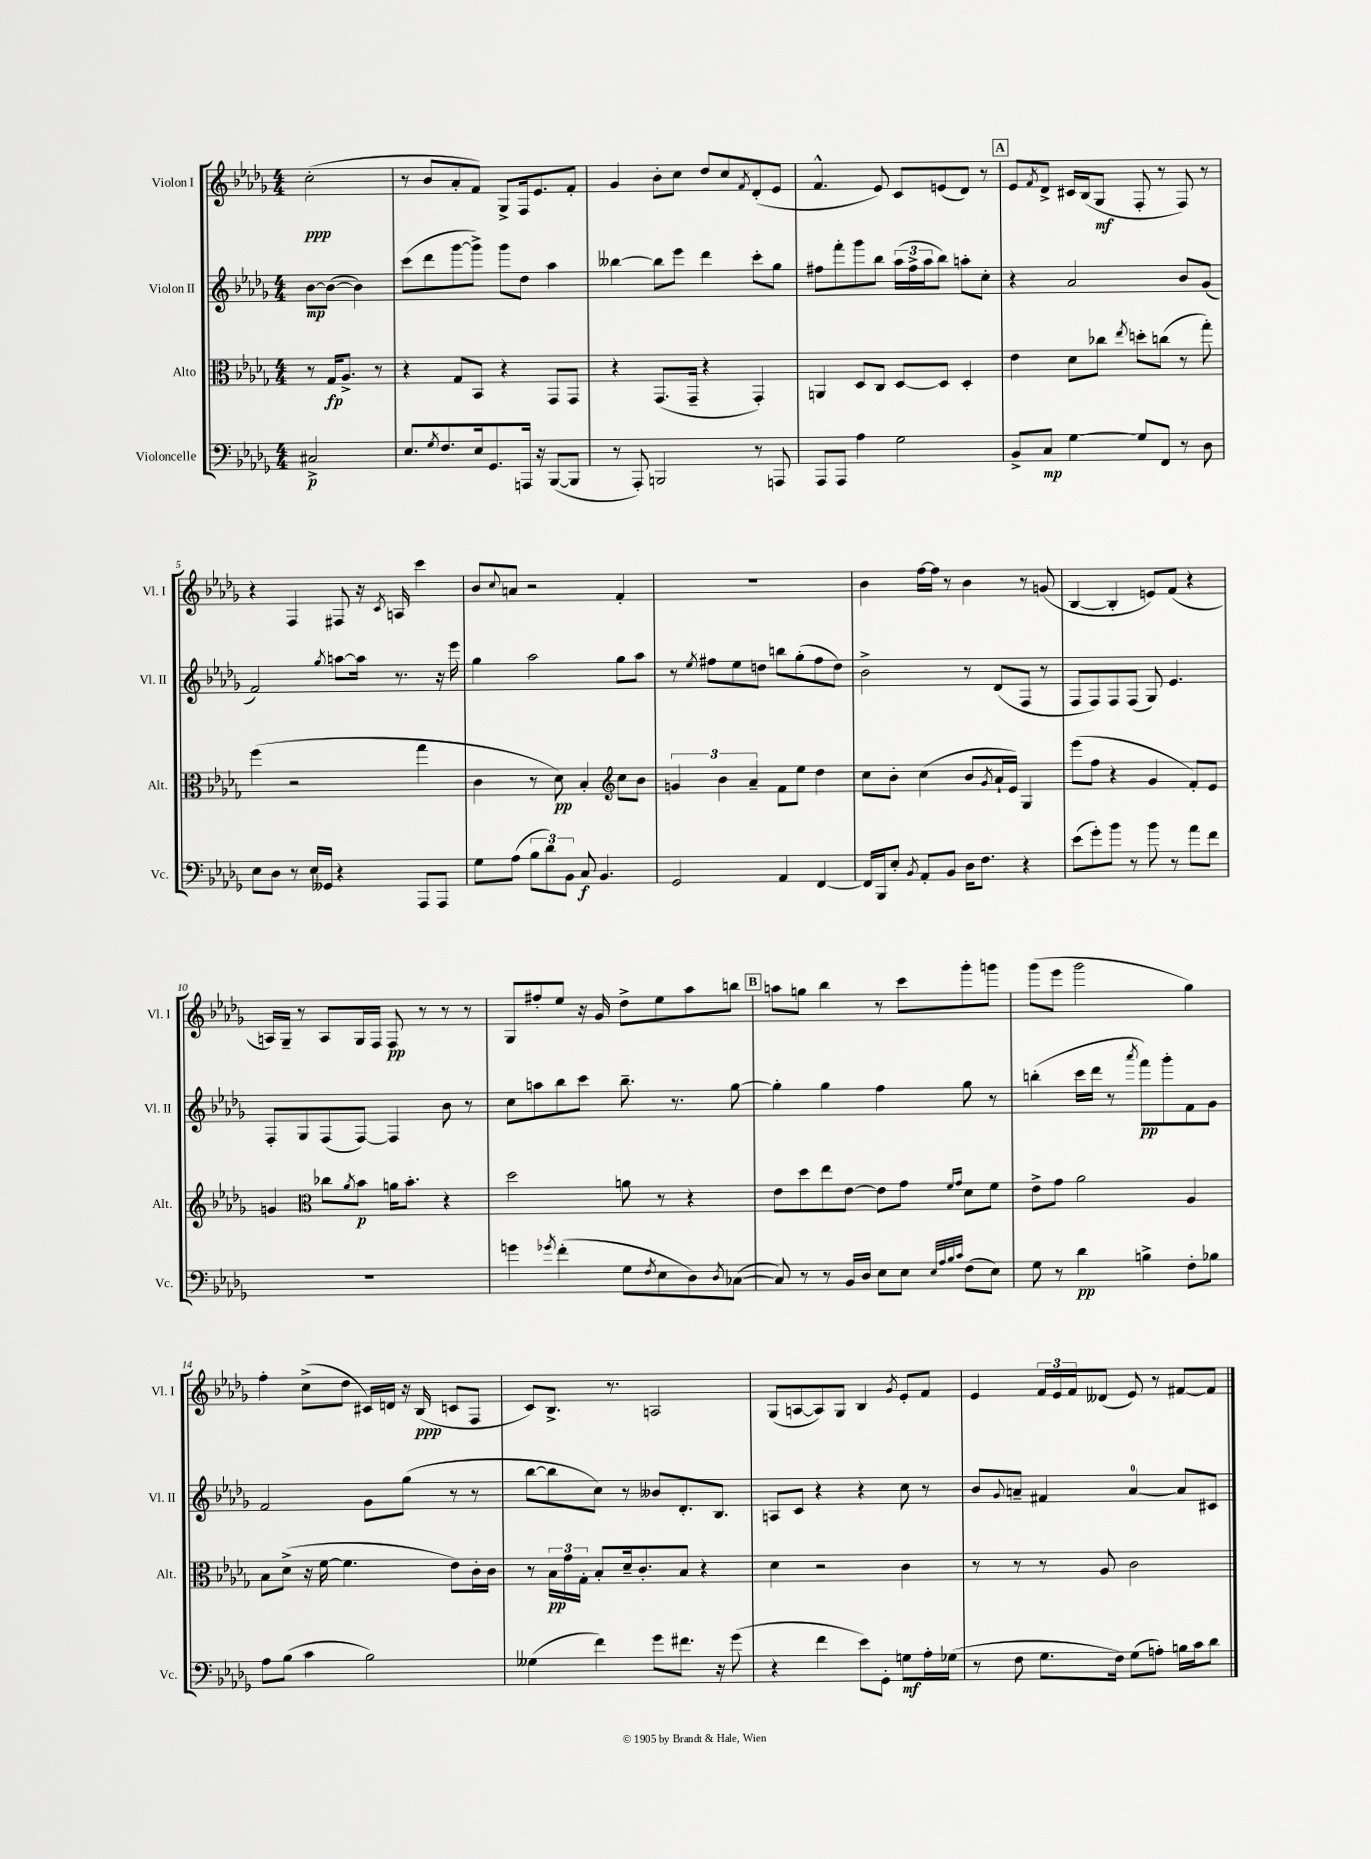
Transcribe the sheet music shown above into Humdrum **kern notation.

**kern	**dynam	**kern	**dynam	**kern	**dynam	**kern	**dynam
*part4	*part4	*part3	*part3	*part2	*part2	*part1	*part1
*staff4	*staff4	*staff3	*staff3	*staff2	*staff2	*staff1	*staff1
*I"Violoncelle	*	*I"Alto	*	*I"Violon II	*	*I"Violon I	*
*I'Vc.	*	*I'Alt.	*	*I'Vl. II	*	*I'Vl. I	*
*clefF4	*	*clefC3	*	*clefG2	*	*clefG2	*
*k[b-e-a-d-g-]	*	*k[b-e-a-d-g-]	*	*k[b-e-a-d-g-]	*	*k[b-e-a-d-g-]	*
*M4/4	*	*M4/4	*	*M4/4	*	*M4/4	*
=	=	=	=	=	=	=	=
2C#X^/	p	8r	.	[8b-\L	mp	(2cc'\	ppp
.	.	16G-/KL	fp	(8b-\J_	.	.	.
.	.	8.A-^/J	.	.	.	.	.
.	.	.	.	4b-\])	.	.	.
.	.	8r	.	.	.	.	.
=1	=1	=1	=1	=1	=1	=1	=1
8.E-/L	.	4r	.	(8ccc\L	.	8r	.
.	.	.	.	8ddd-\	.	8b-/L	.
8qG-/	.	.	.	.	.	.	.
8.F/	.	.	.	.	.	.	.
.	.	8G-/L	.	[8ggg-\	.	8a-'/	.
16E-/k	.	8BB-/J	.	8ggg-^\J])	.	8f/J)	.
8.GG-/	.	.	.	.	.	.	.
.	.	4r	.	8ggg-\L	.	8G-^/L	.
16AAAn/Jk	.	.	.	8dd-\J	.	16F/k	.
16r	.	.	.	.	.	8.e-/	.
([8BBB-/L	.	8GG-/L	.	4aa-\	.	.	.
8BBB-/J]	.	8GG-/J	.	.	.	8f'/J	.
=2	=2	=2	=2	=2	=2	=2	=2
8r	.	4r	.	[4bb--X\	.	4g-/	.
8AAA-'/)	.	.	.	.	.	.	.
2BBBn/	.	(8.GG-/L	.	8bb--\L]	.	8b-'\L	.
.	.	.	.	8eee-\J	.	8cc\J	.
.	.	16GG-~/Jk	.	.	.	.	.
.	.	4r	.	4ddd-\	.	8dd-/L	.
.	.	.	.	.	.	8cc/	.
.	.	.	.	.	.	8qf/	.
8r	.	4GG-'/)	.	8ccc'\L	.	(8d-'/	.
8AAAn/	.	.	.	8gg-\J	.	8e-/J	.
=3	=3	=3	=3	=3	=3	=3	=3
8AAA-/L	.	4AAn/	.	8ff#X\L	.	4.f^^/	.
8AAA-/J	.	.	.	8fff'\	.	.	.
4A-\	.	8D-/L	.	8ggg-\	.	.	.
.	.	8C/J	.	8bb-\J	.	8e-/)	.
2G-\	.	[8D-/L	.	(24aa-\LL	.	8c/L	.
.	.	.	.	24ff#^\	.	.	.
.	.	.	.	24aa-\J	.	.	.
.	.	8D-/J]	.	8bb-\J)	.	(8en/	.
.	.	4D-'/	.	8aan'\L	.	8d-/J)	.
.	.	.	.	8cc'\J	.	8r	.
!!LO:REH:place=s1:t=A
=4	=4	=4	=4	=4	=4	=4	=4
8BB-^/L	.	4e-\	.	4r	.	8e-/L	.
.	.	.	.	.	.	8qf/	.
8C/J	mp	.	.	.	.	8d-^/J	.
[4G-\	.	8d-\L	.	2a-/	.	16c#X/LL	.
.	.	.	.	.	.	(16B-/J	.
.	.	8cc-X\J	.	.	.	8G-/J	mf
.	.	8qee-/	.	.	.	.	.
8G-/L]	.	8ddn'\L	.	.	.	8F'/	.
8FF/J	.	(8ccn\J	.	.	.	8r	.
8r	.	8r	.	8b-/L	.	8F/)	.
8D-\	.	8gg-'\)	.	(8g-/J	.	8r	.
!!LO:LB:g=z
=5	=5	=5	=5	=5	=5	=5	=5
8E-\L	.	(4ff\	.	2f/)	.	4r	.
8D-\J	.	.	.	.	.	.	.
8r	.	2r	.	.	.	4F/	.
16E-/LL	.	.	.	.	.	.	.
16GG--X/JJ	.	.	.	.	.	.	.
.	.	.	.	8qgg-/	.	.	.
4r	.	.	.	[8aan\L	.	8F#X/	.
.	.	.	.	16aa\Jk]	.	16r	.
.	.	.	.	.	.	8qc/	.
.	.	.	.	8.r	.	16An/	.
8AAA-/L	.	4gg-\	.	.	.	4ccc\	.
8AAA-/J	.	.	.	16r	.	.	.
.	.	.	.	16eee-\	.	.	.
=6	=6	=6	=6	=6	=6	=6	=6
8G-\L	.	4c\	.	4gg-\	.	8b-/L	.
.	.	.	.	.	.	8qqcc/	.
(8A-\J	.	.	.	.	.	8an/J	.
12B-\L	.	8r	.	2aa-\	.	2r	.
12d-\)	.	.	.	.	.	.	.
.	.	8d-\)	pp	.	.	.	.
12BB-\J	.	.	.	.	.	.	.
8C/	f	4B-'/	.	.	.	.	.
4.BB-/	.	.	.	.	.	.	.
*	*	*clefG2	*	*	*	*	*
.	.	8cc\L	.	8gg-\L	.	4f'/	.
.	.	8b-\J	.	8aa-\J	.	.	.
=7	=7	=7	=7	=7	=7	=7	=7
2GG-/	.	6gn/	.	8r	.	1r	.
.	.	.	.	8qee-/	.	.	.
.	.	.	.	8ff#X\L	.	.	.
.	.	6b-\	.	.	.	.	.
.	.	.	.	8ee-\	.	.	.
.	.	6a-~/	.	.	.	.	.
.	.	.	.	8ddn\J	.	.	.
4AA-/	.	8f\L	.	8bbn\L	.	.	.
.	.	8ee-\J	.	(8gg-'\	.	.	.
[4FF/	.	4dd-\	.	8ff#\	.	.	.
.	.	.	.	8dd\J)	.	.	.
=8	=8	=8	=8	=8	=8	=8	=8
16FF/LL]	.	8cc\L	.	2b-^\	.	4b-\	.
16BBB-/J	.	.	.	.	.	.	.
8E-'/J	.	8b-'\J	.	.	.	.	.
8qBB-/	.	.	.	.	.	.	.
8AA-'/L	.	(4cc\	.	.	.	[16ff\LL	.
.	.	.	.	.	.	16ff\JJ]	.
8BB-/J	.	.	.	.	.	8r	.
16D-\KL	.	8b-/L	.	8r	.	4b-\	.
8.F\J	.	.	.	.	.	.	.
.	.	8qg-/	.	.	.	.	.
.	.	16a-`/L	.	(8d-/L	.	.	.
.	.	16e-/JJ)	.	.	.	.	.
4r	.	4G-/	.	8F/J	.	8r	.
.	.	.	.	8r	.	(8gn/	.
=9	=9	=9	=9	=9	=9	=9	=9
(8e-\L	.	(8eee-\L	.	8F/L	.	[4B-/	.
8g-'\)	.	8ff\J	.	8F/)	.	.	.
8b-\J	.	4r	.	8F/	.	4B-'/]	.
8r	.	.	.	(8F/J	.	.	.
8b-\	.	4g-/	.	8G-/)	.	8en/L)	.
8r	.	.	.	4.e-/	.	(8f/J	.
8a-\L	.	8f'/L)	.	.	.	4r	.
8f\J	.	8e-/J	.	.	.	.	.
!!LO:LB:g=z
=10	=10	=10	=10	=10	=10	=10	=10
1r	.	4gn/	.	8F'/L	.	16An/LL)	.
.	.	.	.	.	.	16G-~/JJ	.
.	.	.	.	8G-/	.	8r	.
*	*	*clefC3	*	*	*	*	*
.	.	8cc-X\L	.	(8F/	.	8A/L	.
.	.	8qa-/	.	.	.	.	.
.	.	8b-\J	p	[8F/J)	.	16G-/L	.
.	.	.	.	.	.	16F/JJ	.
.	.	16an\KL	.	4F/]	.	8F/	pp
.	.	8.b-'\J	.	.	.	.	.
.	.	.	.	.	.	8r	.
.	.	4r	.	8b-\	.	8r	.
.	.	.	.	8r	.	8r	.
=11	=11	=11	=11	=11	=11	=11	=11
4gn\	.	2dd-\	.	8cc\L	.	8G-/L	.
.	.	.	.	8aan\	.	8ff#X'/	.
8qg-X/	.	.	.	.	.	.	.
(4f'\	.	.	.	8bb-\	.	8ee-/J	.
.	.	.	.	8ccc\J	.	16r	.
.	.	.	.	.	.	16g-/	.
8G-\L	.	8an\	.	8.bb-~\	.	8dd-^\L	.
8qF/	.	.	.	.	.	.	.
8E-\	.	8r	.	.	.	8ee-\	.
.	.	.	.	8.r	.	.	.
8D-\)	.	4r	.	.	.	8aa-\	.
8qD-/	.	.	.	.	.	.	.
([8C-X\J	.	.	.	[8gg-\	.	8bbn\J	.
!!LO:REH:place=s1:t=B
=12	=12	=12	=12	=12	=12	=12	=12
8C-/])	.	8e-\L	.	4gg-'\]	.	8aan\L	.
8r	.	8dd-\	.	.	.	8ggn\J	.
8r	.	8ee-\	.	4gg-\	.	4bb-\	.
16BB-/LL	.	[8e-\J	.	.	.	.	.
16D-/JJ	.	.	.	.	.	.	.
8E-\L	.	8e-\L]	.	4ff\	.	8r	.
8E-\J	.	8g-\J	.	.	.	8ccc\L	.
32qqE-/LLL	.	.	.	.	.	.	.
32qqA-/	.	.	.	.	.	.	.
32qqB-/	.	16qqf/LL	.	.	.	.	.
32qqc/JJJ	.	16qqg-/JJ	.	.	.	.	.
(8F\L	.	8d-\L	.	8gg-\	.	8ggg-'\	.
8E-\J)	.	8f\J	.	8r	.	8gggn\J	.
=13	=13	=13	=13	=13	=13	=13	=13
8G-\	.	8e-^\L	.	(4bbn'\	.	(8ggg-\L	.
8r	.	8g-\J	.	.	.	8eee-\J	.
4d-\	pp	2a-\	.	16ccc\LL	.	2ggg-\	.
.	.	.	.	16ddd-\JJ	.	.	.
.	.	.	.	8r	.	.	.
.	.	.	.	8qaaa-/	.	.	.
4Bn^\	.	.	.	8fff\L)	pp	.	.
.	.	.	.	8ggg-'\	.	.	.
8F'\L	.	4A-/	.	8f\	.	4gg-\)	.
8B-X\J	.	.	.	8g-\J	.	.	.
!!LO:LB:g=z
=14	=14	=14	=14	=14	=14	=14	=14
8A-\L	.	8B-\L	.	2f/	.	4ff'\	.
(8B-\J	.	(8d-^\J	.	.	.	.	.
4c\	.	16r	.	.	.	(8cc^\L	.
.	.	[16f\	.	.	.	.	.
.	.	4.f\]	.	.	.	8dd-\J	.
2B-\)	.	.	.	8g-\L	.	16c#X/LL)	.
.	.	.	.	.	.	16dn/JJ	.
.	.	.	.	(8gg-\J	.	16r	.
.	.	.	.	.	.	(16B-/	ppp
.	.	8e-\L)	.	8r	.	8cn/L	.
.	.	16c'\L	.	8r	.	8F/J	.
.	.	16c\JJ	.	.	.	.	.
=15	=15	=15	=15	=15	=15	=15	=15
(4G--X\	.	8r	.	[8bb-\L	.	8c/L)	.
.	.	24B-\LL	pp	8bb-\]	.	8.B-^/J	.
.	.	24g-\	.	.	.	.	.
.	.	24G-'\JJ	.	.	.	.	.
4f\)	.	8B-'/L	.	8cc\J)	.	.	.
.	.	.	.	.	.	8.r	.
.	.	16d-~/k	.	8r	.	.	.
.	.	8.c'/	.	.	.	.	.
8g-\L	.	.	.	8b--X/L	.	2An/	.
8.f#X\J	.	8B-/J	.	8.d-'/	.	.	.
.	.	4r	.	.	.	.	.
16r	.	.	.	8.B-/J	.	.	.
(8g-\	.	.	.	.	.	.	.
=16	=16	=16	=16	=16	=16	=16	=16
4r	.	4d-\	.	8An/L	.	(8G-/L	.
.	.	.	.	8c/J	.	[8An/	.
4f\	.	2r	.	4r	.	8A/])	.
.	.	.	.	.	.	8G-/J	.
8e-\L)	.	.	.	4r	.	4B-/	.
8GG-'\J	.	.	.	.	.	.	.
.	.	.	.	.	.	8qg-/	.
8Gn\L	mf	4c\	.	8cc\	.	8e-'/L	.
16A-'\L	.	.	.	8r	.	8f/J	.
(16G-X\JJ	.	.	.	.	.	.	.
=17	=17	=17	=17	=17	=17	=17	=17
8r	.	8r	.	8b-/L	.	4e-/	.
.	.	.	.	8qqg-/	.	.	.
8F\	.	8r	.	8an~/J	.	.	.
8.G-\L	.	8r	.	4f#X/	.	24f/LL	.
.	.	.	.	.	.	24e-/	.
.	.	.	.	.	.	24f/J	.
.	.	8A-/	.	.	.	(8d--X/J	.
16F\Jk)	.	.	.	.	.	.	.
(8G-\L	.	2c\	.	[4a/	.	8e-/)	.
8An'\J)	.	.	.	.	.	8r	.
16Bn\LL	.	.	.	8a/L]	.	[8f#X/L	.
16c\J	.	.	.	.	.	.	.
8d-\J	.	.	.	8c#X/J	.	8f#/J]	.
==	==	==	==	==	==	==	==
*-	*-	*-	*-	*-	*-	*-	*-
